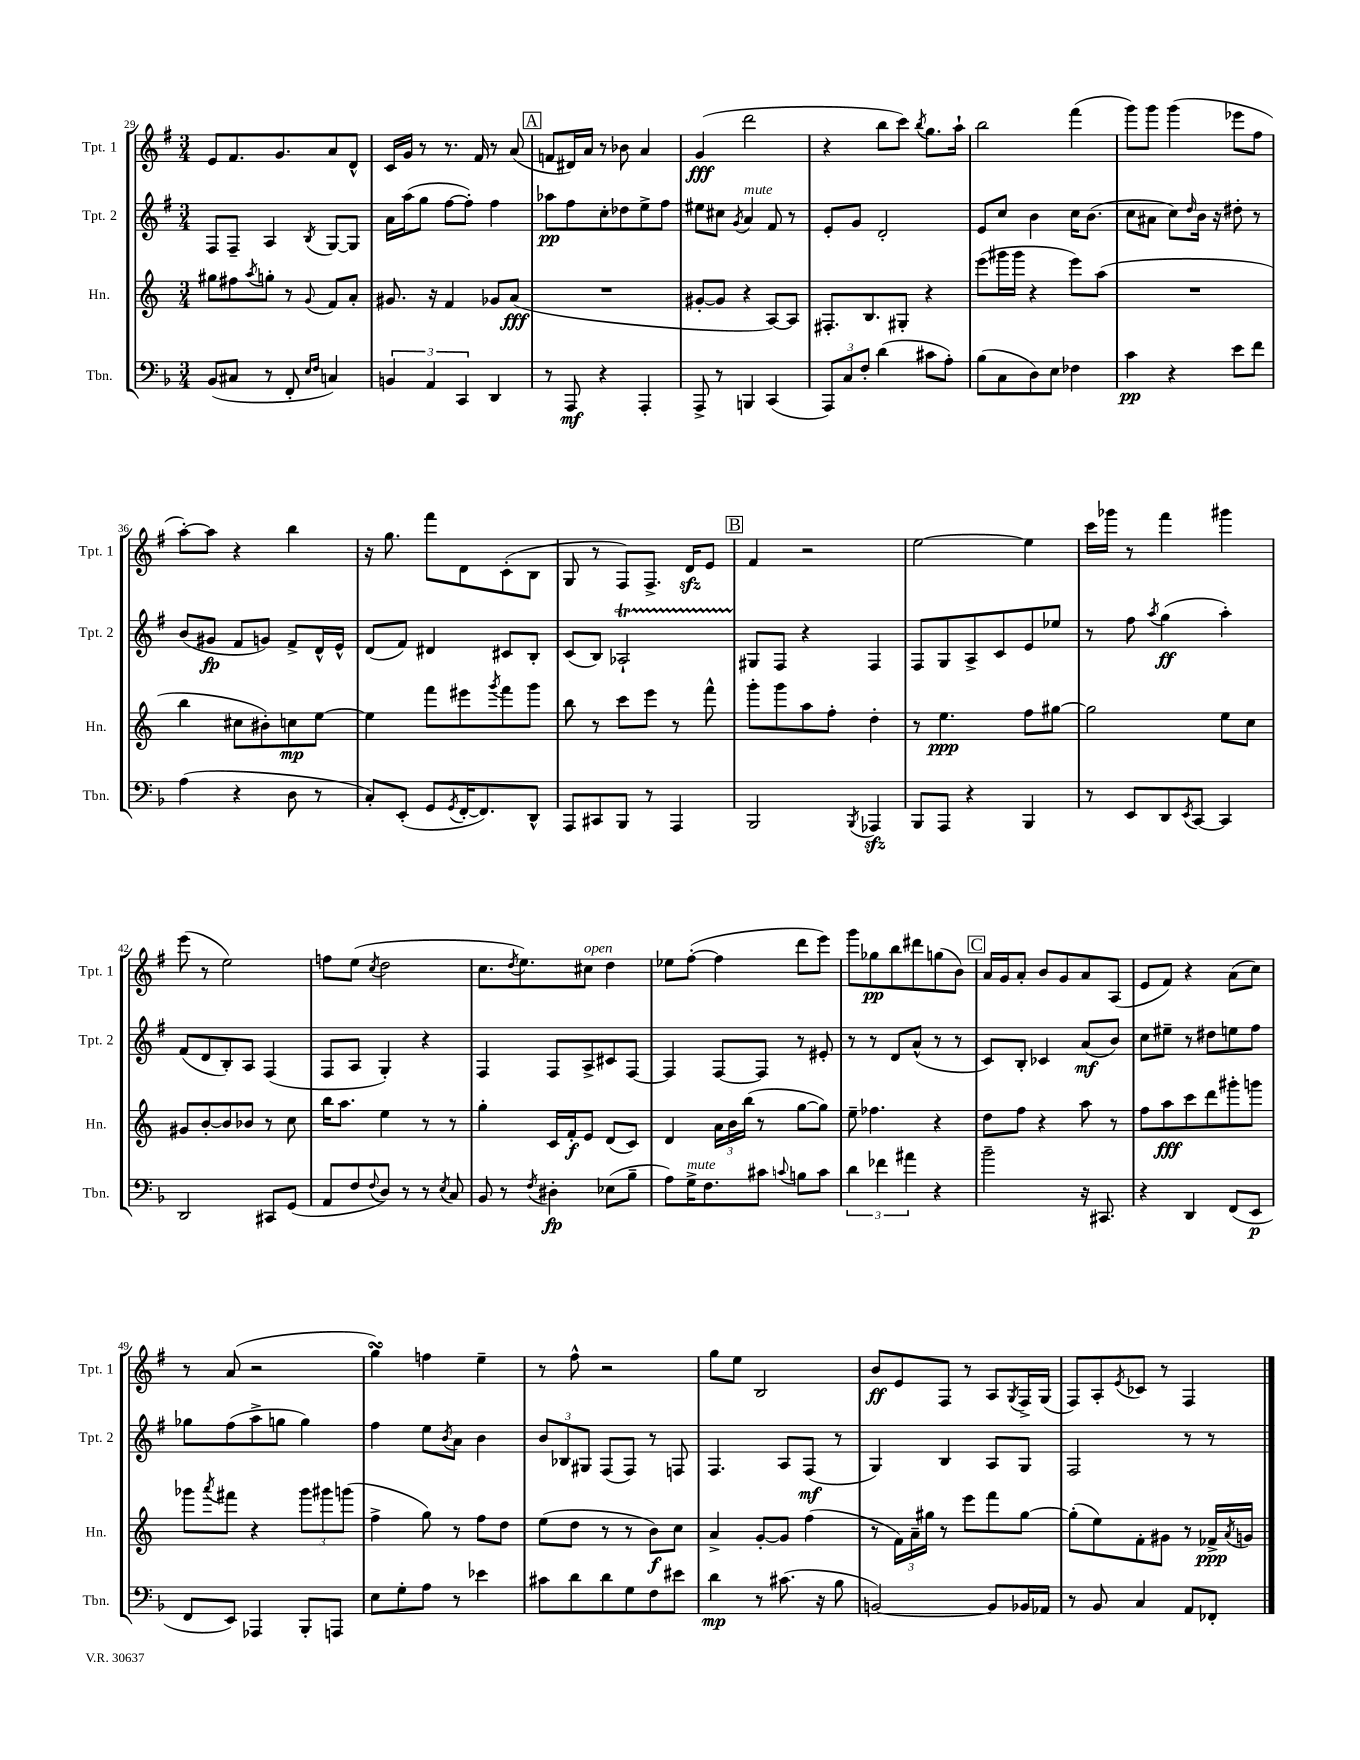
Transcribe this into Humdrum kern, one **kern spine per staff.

**kern	**kern	**kern	**kern
*staff4	*staff3	*staff2	*staff1
*clefF4	*clefG2	*clefG2	*clefG2
*k[b-]	*k[]	*k[f#]	*k[f#]
*M3/4	*M3/4	*M3/4	*M3/4
(8BB-	8gg#	8F#	8e
8C#	8ff#	8F#~	8.f#
.	8qaa	.	.
8r	8gg'	4A	.
.	.	.	8.g
8FF'	8r	.	.
16qqE	.	.	.
16qqF	8qqg	8qB	.
4C)	8f	[8G	8a
.	8a'	8G]	8d^^
=	=	=	=
6BB	8.g#	16a	16c
.	.	(16aa	16g
.	.	8gg	8r
6AA	.	.	.
.	16r	.	.
.	4f	[8ff#	8.r
6CC	.	.	.
.	.	8ff#'])	.
.	.	.	16f#
4DD	8g-	4ff#	8r
.	(8a	.	(8a
=	=	=	=
8r	2.r	8aa-	8f
8AAA	.	8ff#	16d#)
.	.	.	16a
4r	.	8cc'	8r
.	.	8dd-	8b-
4AAA'	.	8ee^	4a
.	.	8ff#	.
=	=	=	=
8AAA^	[8g#'	8ee#	(4g
8r	8g#]	8cc#	.
.	.	8qg	.
4BBB	4r	4a	2ddd
(4CC	[8A)	8f#	.
.	8A]	8r	.
=	=	=	=
12AAA)	8.F#'	8e'	4r
12C	.	.	.
.	.	8g	.
12F'	.	.	.
.	8.B	.	.
(4d	.	2d'	8bb
.	8G#'	.	8ccc)
.	.	.	8qbb
8c#	4r	.	8.gg
8A')	.	.	.
.	.	.	16aa`
=	=	=	=
(8B-	(8eee	8e	2bb
8C	16ggg#	8cc	.
.	16ggg#	.	.
8D)	4r	4b	.
8E	.	.	.
4F-	8eee)	16cc	(4fff#
.	.	(8.b	.
.	(8aa	.	.
=	=	=	=
4c	2.r	8cc	8ggg)
.	.	8a#	8ggg
4r	.	8cc)	(4ggg
.	.	16qqdd	.
.	.	16b	.
.	.	16r	.
8e	.	8dd#'	8eee-
8f	.	8r	8ff#
=	=	=	=
(4A	4bb	(8b	[8aa')
.	.	8g#	8aa]
4r	8cc#	8f#	4r
.	8b#')	8g)	.
8D	8cc	8f#^	4bb
8r	[8ee	16d^^	.
.	.	16e^^	.
=	=	=	=
8C')	4ee]	(8d	16r
.	.	.	8.gg
(8EE'	.	8f#)	.
8GG	8fff	4d#	8fff#
8qGG	.	.	.
[16FF'	8eee#	.	8d
8.FF])	.	.	.
.	8qggg	.	.
.	8fff	8c#	(8c'
8DD^^	8ggg	8B'	8B
=	=	=	=
8AAA	8bb	(8c	8G
8CC#	8r	8B)	8r
8BBB-	8ccc	2A-`	8F#)
8r	8eee	.	8.F#^
4AAA	8r	.	.
.	.	.	16d
.	8fff^^	.	8e
=	=	=	=
2BBB-	8ggg'	8G#	4f#
.	8ggg	8F#	.
.	8aa	4r	2r
.	8ff'	.	.
8qBBB-	.	.	.
4AAA-	4dd'	4F#	.
=	=	=	=
8BBB-	8r	8F#	[2ee
8AAA	4.ee	8G	.
4r	.	8A^	.
.	.	8c	.
4BBB-	8ff	8e	4ee]
.	[8gg#	8ee-	.
=	=	=	=
8r	2gg#]	8r	16ccc
.	.	.	16ggg-
8EE	.	8ff#	8r
.	.	8qaa	.
8DD	.	(4gg	4fff#
8qEE	.	.	.
[8CC	.	.	.
4CC]	8ee	4aa')	4ggg#
.	8cc	.	.
=	=	=	=
2DD	8g#	(8f#	(8eee
.	[8b'	8d	8r
.	8b]	8B')	2ee)
.	8b-	8A	.
8CC#	8r	(4F#	.
(8GG	8cc	.	.
=	=	=	=
8AA	16bb	8F#	8ff
.	8.aa	.	.
8F	.	8A	(8ee
8qqF	.	.	8qcc
8D)	4ee	4G')	2dd
8r	.	.	.
8r	8r	4r	.
8qE	.	.	.
8C	8r	.	.
=	=	=	=
8BB-	4gg'	4F#	8.cc
8r	.	.	.
.	.	.	8qdd
.	.	.	8.ee)
8qF	.	.	.
4D#'	16c	8F#	.
.	16f'	.	.
.	8e	8A^	8cc#
(8E-	(8d	8c#	4dd
8B-~	8c)	[8F#	.
=	=	=	=
8A)	4d	4F#]	8ee-
16G^	.	.	([8ff#'
8.F	.	.	.
.	24a	[8F#	4ff#]
.	24b	.	.
.	(24bb	.	.
8c#	8r	8F#]	.
8qqc	.	.	.
8B	[8gg	8r	8ddd
8c	8gg])	8e#'	8eee)
=	=	=	=
6d	8ee~	8r	8ggg
.	4.ff-	8r	8gg-
6f-	.	.	.
.	.	8d	8bb
6a#	.	.	.
.	.	(8a^^	8ddd#
4r	4r	8r	(8gg
.	.	8r	8b)
=	=	=	=
2b-~	8dd	8c)	16a
.	.	.	16g
.	8ff	8B'	8a'
.	4r	4c-	8b
.	.	.	8g
16r	8aa	(8a	8a
8.CC#	.	.	.
.	8r	8b)	(8A
=	=	=	=
4r	8ff	8cc	8e
.	8aa	8ee#~	8f#)
4DD	8ccc	8r	4r
.	8ddd	8dd#	.
(8FF	8ggg#'	8ee	(8a
8EE	8ggg	8ff#	8cc)
=	=	=	=
8FF	8ggg-	8gg-	8r
.	8qaaa	.	.
8EE)	8fff#	(8ff#	(8a
4AAA-	4r	8aa^	2r
.	.	8gg	.
8BBB-'	12ggg-	4gg)	.
.	12ggg#	.	.
8AAA	.	.	.
.	(12ggg	.	.
=	=	=	=
8E	4ff^	4ff#	4gg)
8G'	.	.	.
8A	8gg)	8ee	4ff
.	.	8qb	.
8r	8r	8a	.
4e-	8ff	4b	4ee~
.	8dd	.	.
=	=	=	=
8c#	(8ee	12b	8r
.	.	12B-	.
8d	8dd	.	8ff#^^
.	.	12G#	.
8d	8r	(8F#	2r
8G	8r	8F#)	.
8F	8b)	8r	.
8e#	8cc	8F	.
=	=	=	=
4d	4a^	4.F#	8gg
.	.	.	8ee
8r	[8g'	.	2B
(8.c#	8g]	8A	.
.	(4ff	(8F#	.
16r	.	.	.
8B-	.	8r	.
=	=	=	=
[2BB)	8r	4G)	8b
.	24f)	.	8e
.	24a~	.	.
.	24gg#	.	.
.	8r	4B	8F#
.	8eee	.	8r
8BB]	8fff	8A	8A
.	.	.	8qG
16BB-	[8gg#	8G	16F#^
16AA-	.	.	(16G
=	=	=	=
8r	(8gg#']	2F#	8F#)
8BB-	8ee)	.	8A'
.	.	.	8qe
4C	8f'	.	8c-
.	8g#	.	8r
8AA	8r	8r	4F#
8FF-'	16f-^	8r	.
.	8qa	.	.
.	16g	.	.
==	==	==	==
*-	*-	*-	*-
